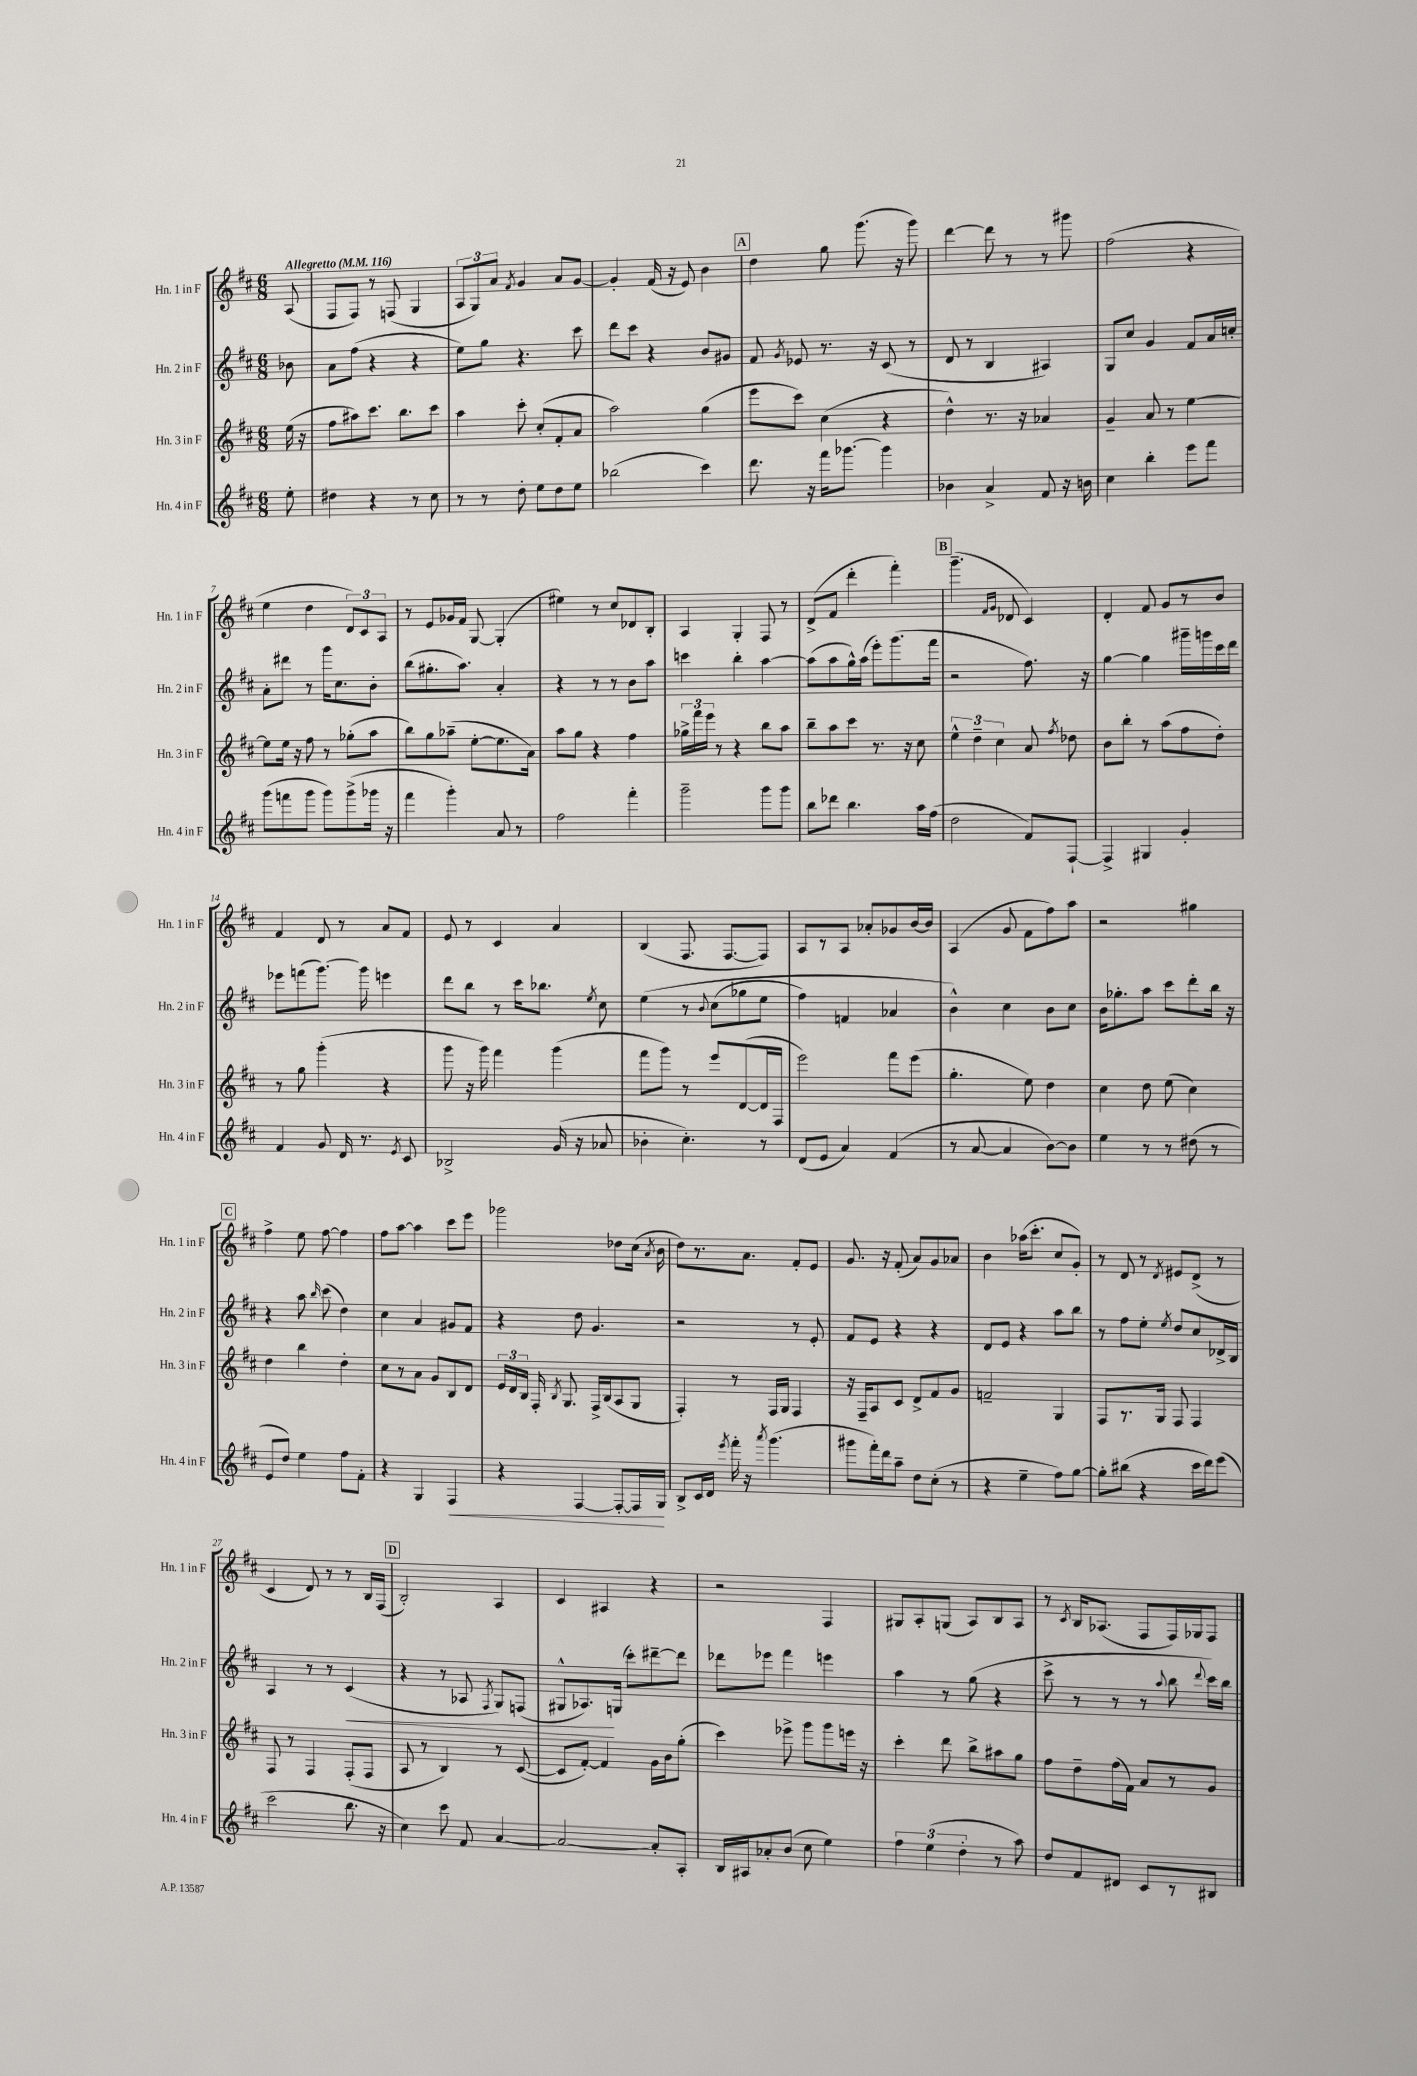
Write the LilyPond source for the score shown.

<<
\new StaffGroup <<
\new Staff = "s0" \with { instrumentName = "Hn. 1 in F" shortInstrumentName = "Hn. 1 in F" } {
    \clef treble \key d \major \numericTimeSignature \time 6/8 \partial 8 \tempo "Allegretto" 4 = 116
    \autoBeamOff a8( |
    fis8[ fis8]) r8 f8( g4 |
    \tuplet 3/2 { a8[ g8) a'8] } \acciaccatura { fis'8 } g'4 a'8[ g'8]~ |
    g'4-. fis'16( r16 e'8) b'4 |
    \mark \markup { \box "A" } d''4 g''8 g'''8.( r16 g'''8) |
    d'''4~ d'''8 r8 r8 gis'''8 |
    fis''2( r4 |
    e''4 d''4 \tuplet 3/2 { d'8[) cis'8 a8] } |
    r8 e'8[ ges'16 fis'16] g8~ g4-.( |
    eis''4) r8 cis''8[ des'8 b8]-. |
    a4 g4-. fis8 r8 |
    d'8[->( fis'8] d'''4-. fis'''4-.) |
    \mark \markup { \box "B" } g'''4.--( \grace { fis'16[ g'16] } des'8 cis'4) |
    d'4-. fis'8 g'8[ r8 b'8] |
    fis'4 d'8 r8 a'8[ fis'8] |
    e'8 r8 cis'4 a'4 |
    b4( fis8. fis8.[~ fis8]) |
    a8[ r8 a8] aes'8[-. ges'8 b'16~ b'16] |
    a4( g'8 fis'8[ fis''8) a''8] |
    r2 gis''4 |
    \mark \markup { \box "C" } fis''4-> e''8 fis''8~ fis''4 |
    fis''8[ a''8]~ a''4 cis'''8[ e'''8] |
    ges'''2 des''8[ cis''16]( \acciaccatura { a'8 } b'16 |
    d''8[) r8. a'8.] fis'8[-. e'8] |
    g'8. r16 fis'8-.( a'8[) g'8 aes'8] |
    b'4 aes''16[( cis'''8.]-. cis''8[ g'8]-.) |
    r8 d'8 r8 \acciaccatura { d'8 } eis'8[ d'8]->( r8 |
    cis'4 d'8) r8 r8 b16[ fis16]( |
    \mark \markup { \box "D" } b2-.) a4 |
    cis'4 ais4 r4 |
    r2 fis4 |
    gis8[ a8-. g8]( a8[) b8 a8] |
    r8 \acciaccatura { cis'8 } b16[ aes8.]( fis8[ fis16) ges16 fis8] \bar "|." |
}
\new Staff = "s1" \with { instrumentName = "Hn. 2 in F" shortInstrumentName = "Hn. 2 in F" } {
    \clef treble \key d \major \numericTimeSignature \time 6/8 \partial 8
    \autoBeamOff bes'8 |
    a'8[ fis''8]( r4 r4 |
    e''8[) g''8] r4. cis'''8 |
    d'''8[ cis'''8] r4 b'8[ gis'8] |
    \mark \markup { \box "A" } fis'8 \acciaccatura { g'8 } ees'8 r8. r16 cis'8( r8 |
    d'8 r8 b4 ais4) |
    g8[ cis''8] g'4 fis'8[ a'16 c''16]-. |
    a'8[-. dis'''8] r8 g'''16[ cis''8. b'8]-. |
    b''8[( gis''8.-. a''8.]) a'4-. |
    r4 r8 r8 b'8[ a''8] |
    c'''4 b''4-. a''4~ |
    a''8[( a''8 g''16-^) a''16]( e'''8[-.) g'''8.( fis'''16] |
    \mark \markup { \box "B" } r2 fis''8.) r16 |
    g''4~ g''4 gis'''16[-- g'''16 cis'''16 d'''16] |
    ees'''8[ f'''8( g'''8.]~) g'''16 e'''4 |
    d'''8[ b''8] r8 cis'''16[ bes''8.] \acciaccatura { e''8 } cis''8 |
    e''4\( r8 \appoggiatura { b'8 } cis''8[( ges''8 e''8] |
    fis''4) f'4 aes'4 |
    b'4-^\) cis''4 b'8[ cis''8] |
    b'16[ ges''8.-. a''8] cis'''8[ d'''8-. b''16] r16 |
    \mark \markup { \box "C" } r4 a''8 \grace { b''16 } cis'''8( d''4) |
    cis''4 a'4 gis'8[ fis'8] |
    r4 d''8 g'4. |
    r2 r8 e'8-. |
    fis'8[ e'8] r4 r4 |
    d'8[ e'8] r4 a''8[ b''8] |
    r8 fis''8[ e''8]-. \acciaccatura { e''8 } d''8[ cis''8 des'16-> b16] |
    a4 r8 r8 cis'4\<( |
    \mark \markup { \box "D" } r4 r8 aes8 \acciaccatura { fis8 } g8[) f8]( |
    gis8[-^ aes8.\!) g16]( cis'''8[-.) dis'''8~-- dis'''8] |
    des'''8[ ees'''8] fis'''4 e'''4 |
    a''4 r8 g''8( r4 |
    cis'''8-> r8 r8 r8 \appoggiatura { a''8 } b''8 \appoggiatura { d'''8 } cis'''16[) b''16] \bar "|." |
}
\new Staff = "s2" \with { instrumentName = "Hn. 3 in F" shortInstrumentName = "Hn. 3 in F" } {
    \clef treble \key d \major \numericTimeSignature \time 6/8 \partial 8
    \autoBeamOff e''16( r16 |
    fis''8[ ais''8) cis'''8.] b''8.[ cis'''8] |
    a''4 cis'''8-. cis''8[-.( fis'8-. a'8] |
    a''2) g''4( |
    \mark \markup { \box "A" } e'''8[ cis'''8]) cis''4( r4 |
    d''4-^) r8. r16 aes'4 |
    g'4-- a'8 r8 e''4~ |
    e''8[ e''16] r16 fis''8 r8 ges''8[-.( a''8] |
    b''8[) g''8 aes''8]--( e''8[~-. e''8. a'16]) |
    a''8[ g''8] r4 fis''4 |
    \tuplet 3/2 { ges''16[-> fis'''16 e'''16] } r8 r4 b''8[ a''8] |
    b''8[-- a''8 cis'''8] r8. r16 cis''8 |
    \mark \markup { \box "B" } \tuplet 3/2 { e''4-^ d''4-- cis''4 } a'8 \acciaccatura { fis''8 } des''8 |
    b'8[ b''8]-. r8 a''8[( fis''8 d''8]-.) |
    r8 g''8 g'''4-.( r4 |
    g'''8 r16 g'''16) fis'''4 g'''4( |
    fis'''8[ g'''8]) r8 e'''8[ d'8~( d'16 fis16] |
    e'''2) fis'''8[ e'''8]( |
    g''4.-. e''8) d''4 |
    cis''4 d''8 e''8( cis''4) |
    \mark \markup { \box "C" } d''4 b''4 d''4-. |
    cis''8[ r8 a'8] g'8[ b8 d'8] |
    \tuplet 3/2 { e'16[ d'16 b16] } fis16-. \acciaccatura { b8 } g8. fis16[-> b16( a8 g8] |
    fis4-.) r8 fis16[ g16] fis4 |
    r16 fis16[-- a8 cis'8] d'8[-> fis'8 g'8] |
    f'2-- g4 |
    fis8[ r8. g16] fis8 fis4 |
    fis8 r8 fis4 fis8[-.( fis8] |
    \mark \markup { \box "D" } a8 r8 b4) r8 cis'8~( |
    cis'8[ fis'8]~-.) fis'4 g'16[ b'16 g''8]-.( |
    cis'''4) ees'''8-> g'''8[ g'''8 e'''16] r16 |
    cis'''4-. d'''8 b''8[-> ais''8 g''8] |
    fis''8[ d''8-- fis''16( fis'16]) a'8[ r8 g'8] \bar "|." |
}
\new Staff = "s3" \with { instrumentName = "Hn. 4 in F" shortInstrumentName = "Hn. 4 in F" } {
    \clef treble \key d \major \numericTimeSignature \time 6/8 \partial 8
    \autoBeamOff e''8-. |
    dis''4 r4 r8 cis''8 |
    r8 r8 d''8-. e''8[ d''8 e''8] |
    bes''2( cis'''4) |
    \mark \markup { \box "A" } d'''8. r16 fis'''16[ ges'''8.]~ ges'''4 |
    bes'4 a'4-> fis'8 r16 b'16 |
    cis''4 b''4-. e'''8[ fis'''8] |
    g'''8[( f'''8 g'''8] g'''8[) g'''8->( ges'''16] r16 |
    fis'''4 g'''4-.) a'8 r8 |
    fis''2 fis'''4-. |
    g'''2-- g'''8[ g'''8] |
    b''8[ des'''8] b''4. a''16[ fis''16]( |
    \mark \markup { \box "B" } d''2 fis'8[) fis8]~-! |
    fis4-> gis4 g'4-. |
    fis'4 g'8 d'16 r8. \acciaccatura { e'8 } cis'8 |
    bes2-> g'16( r16 aes'8 |
    bes'4-. cis''4.-.) r8 |
    d'8[( e'8] a'4) fis'4( |
    r8 a'8~ a'4 b'8[~) b'8] |
    e''4 r8 r8 dis''8( r8 |
    \mark \markup { \box "C" } e'8[ d''8]) e''4 fis''8[ fis'8]-. |
    r4 g4 fis4\< |
    r4 fis4~ fis8[~-. fis16 g16]\! |
    b8[-> cis'16 d'16] \acciaccatura { e'''8 } fis'''16-. r16 \acciaccatura { a'''8 } g'''4.( |
    gis'''8[ fis'''16-.) d'''16 a''8]-- d''8[ cis''8]-.( r8 |
    r4 e''4-- fis''8[) g''8]~ |
    g''8[-. bis''8]( r4 cis'''16[ d'''16) e'''8]( |
    cis'''2 b''8. r16 |
    \mark \markup { \box "D" } cis''4) cis'''8 fis'8 a'4~ |
    a'2~ a'8[-. a8]-. |
    b16[ ais16 aes'8-. b'8]( cis''8 e''4) |
    \tuplet 3/2 { fis''4 e''4( d''4-. } r8 a''8) |
    d''8[ fis'8 dis'8] cis'8[ r8 bis8] \bar "|." |
}
>>
>>
